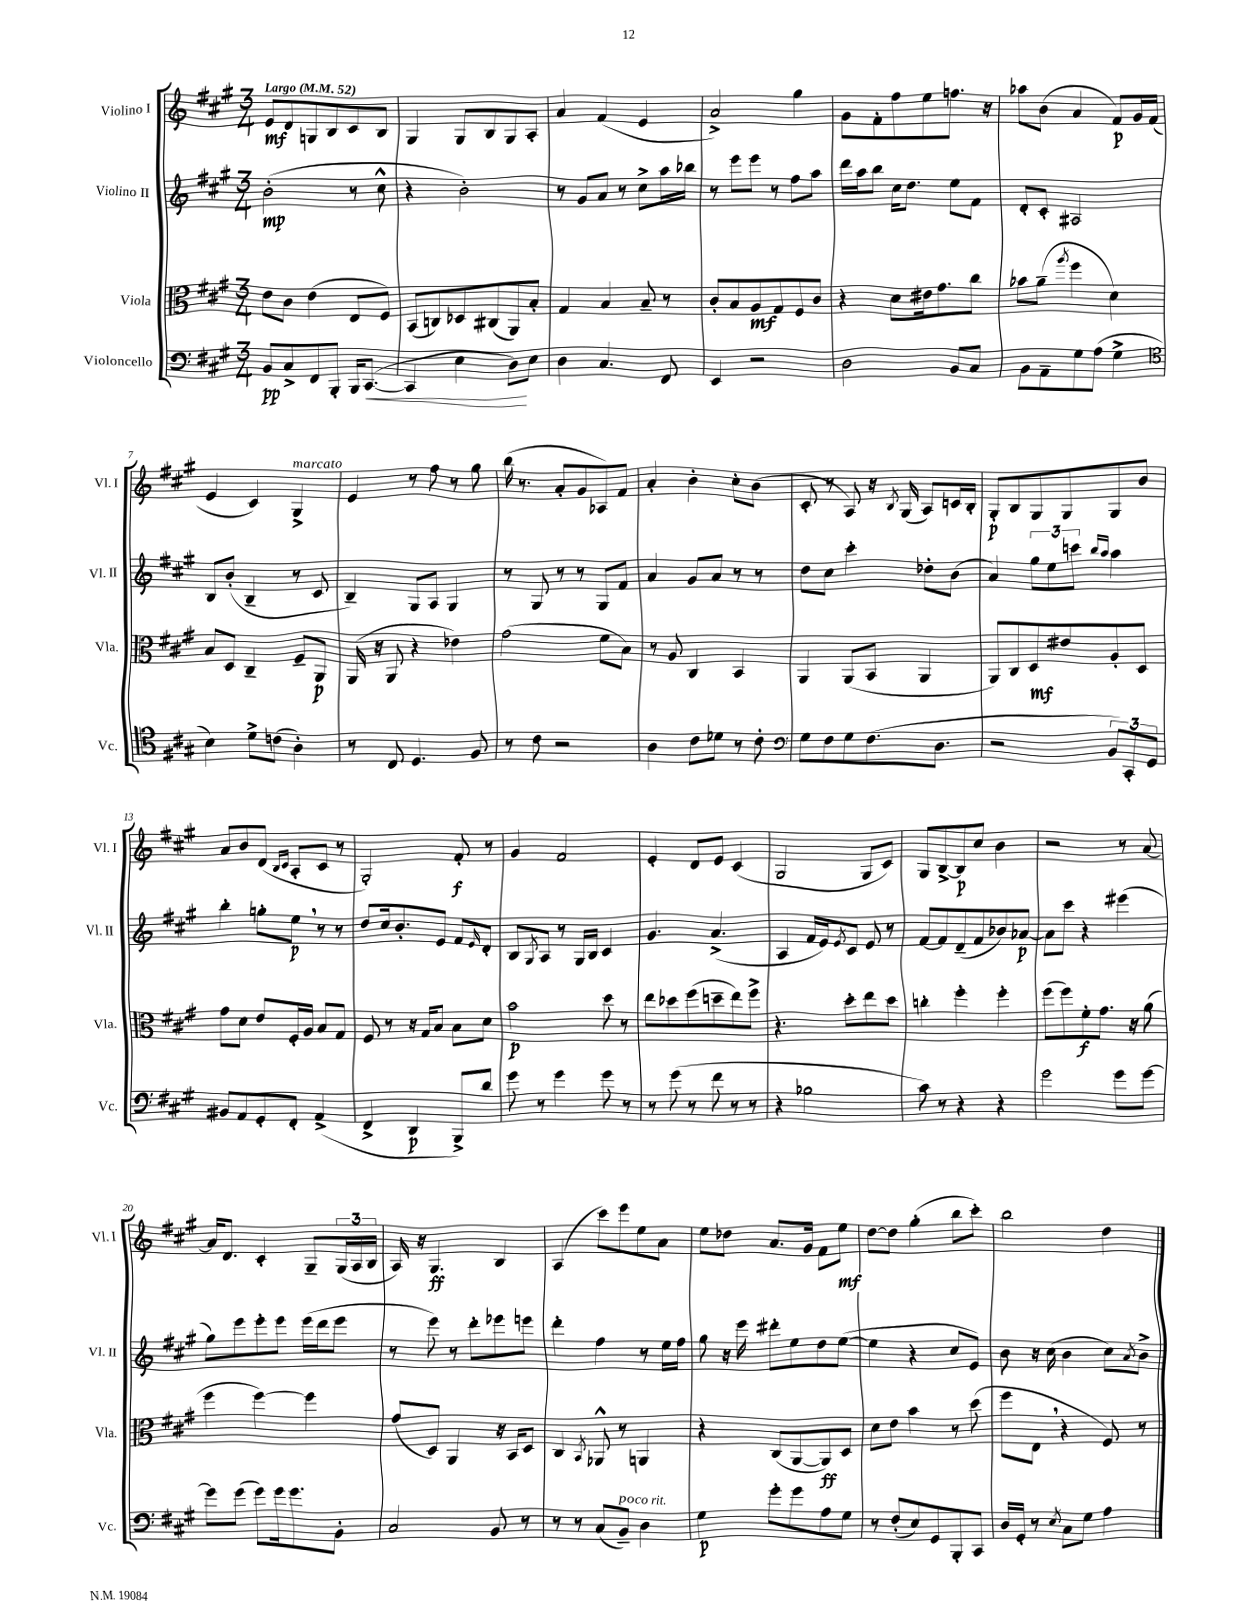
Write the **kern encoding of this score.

**kern	**kern	**kern	**kern
*staff4	*staff3	*staff2	*staff1
*clefF4	*clefC3	*clefG2	*clefG2
*k[f#c#g#]	*k[f#c#g#]	*k[f#c#g#]	*k[f#c#g#]
*M3/4	*M3/4	*M3/4	*M3/4
*MM52	*MM52	*MM52	*MM52
8BB	8e	(2b'	8e
8C#^	8c#	.	8d
8FF#	(4e	.	8G
8BBB'	.	.	8B
16BBB	8E	8r	8c#
([8.CC#	.	.	.
.	8F#)	8cc#^^	8B
=	=	=	=
4CC#]	(8BB	4r	4G#
.	8C)	.	.
4E	8D-	2b')	8G#
.	(8C#	.	8B
8D)	8AA)	.	8G#
8E	8B'	.	8A'
=	=	=	=
4D	4G#	8r	4a
.	.	8g#	.
4.C#	4B	8a	(4f#
.	.	8r	.
.	8B~	8cc#^	4e
8FF#	8r	16aa	.
.	.	16bb-	.
=	=	=	=
4EE	8c#'	8r	2a^)
.	8B	8eee	.
2r	8A	8eee	.
.	8G#	8r	.
.	8F#	8ff#	4gg#
.	8c#	8aa	.
=	=	=	=
2D	4r	16ddd	8g#
.	.	16aa	.
.	.	8bb	8f#'
.	8d	16cc#	8ff#
.	.	8.dd	.
.	16e#	.	8ee
.	8.g#	.	.
8BB	.	8ee	8.ff
8C#	8cc#	8f#	.
.	.	.	16r
=	=	=	=
8BB	8b-	8d'	8aa-
8AA~	(8a~	8c#'	(8b
.	8qaa	.	.
8G#	4ff#	2A#	4a
(8A	.	.	.
4G#^	4d)	.	8f#)
.	.	.	16g#
.	.	.	(16f#
=	=	=	=
*clefC4	*	*	*
4B)	8B	8B	4e
.	8D	(8b'	.
8d^	4C#~	4B~	4c#)
(8c	.	.	.
4A')	8F#~	8r	4G#^
.	8AA	8c#	.
=	=	=	=
8r	(16AA	4B~)	4e
.	16r	.	.
8C#	8AA	.	.
4.D	4r	8G#	8r
.	.	8A	8ff#
.	4e-)	4G#	8r
8F#	.	.	8gg#
=	=	=	=
8r	(2g#	8r	(16bb
.	.	.	8.r
8c#	.	8G#	.
2r	.	8r	8a'
.	.	8r	8g#
.	8f#	8G#	8A-)
.	8B)	8f#	8f#
=	=	=	=
4A	8r	4a	4a'
.	8A	.	.
8c#	4C#	8g#	4b'
8d-	.	8a	.
8r	4BB	8r	8cc#'
8c#'	.	8r	(8b
=	=	=	=
*clefF4	*	*	*
8G#	4AA	8dd	8c#'
8F#	.	8cc#	8r
8G#	(8AA	4ccc#'	8A)
(8.F#	8BB	.	16r
.	.	.	8qB
.	.	.	(16G#
.	4AA	8dd-'	8A)
8.D	.	.	.
.	.	(8b	16c
.	.	.	16B'
=	=	=	=
2r	8AA)	4a)	8G#'
.	8C#	.	8B
.	8D	12gg#	8G#
.	.	12ee	.
.	8e#	.	8G#
.	.	12ccc	.
.	.	16qqbb	.
.	.	16qqaa	.
12BB)	8A'	4aa	8G#
12CC#'	.	.	.
.	8D	.	8b
12GG#	.	.	.
=	=	=	=
8BB#	8g#	4bb'	8a
8AA	8d	.	8b
8GG#'	8e	8gg'	(8d
.	.	.	16qqB
.	.	.	16qqc#
8FF#'	16F#'	8ee	8A'
.	16A	.	.
(4AA^	8B	8r	8c#
.	8G#	8r	8r
=	=	=	=
4FF#^	8F#	8dd	2G#')
.	8r	16cc#	.
.	.	8.b'	.
4DD	16r	.	.
.	16G#	.	.
.	8B	8e	.
8BBB^)	8B	8f#	8f#'
.	.	16qqe	.
8d	8d	8d'	8r
=	=	=	=
8g#	2b	8B	4g#
.	.	8qG#	.
8r	.	8A	.
4g#	.	8r	2f#
.	.	16G#	.
.	.	16B	.
8g#	8dd	4c#	.
8r	8r	.	.
=	=	=	=
8r	8ee	4.g#	4e'
(8g#	8dd-	.	.
8r	(8ff#	.	8d
8f#	8dd~	(4.a^	8e
8r	8ee)	.	(4c#
8r	8ff#^	.	.
=	=	=	=
4r	4.r	4A	2G#
2B-	.	16f#	.
.	.	16e)	.
.	.	8qe	.
.	8dd'	8c#	.
.	8ee	8e	8G#
.	8dd	8r	8c#)
=	=	=	=
8c#)	4cc'	[8f#	8G#
8r	.	8f#]	[8B^
4r	4ff#'	(8d~	8B]
.	.	8f#	8cc#
4r	4ff#'	8b-)	4b
.	.	[8a-	.
=	=	=	=
2g#	(8ff#	8a-]	2r
.	8ff#)	8ccc#	.
.	8f#'	4r	.
.	8.g#	.	.
8g#	.	(4eee#	8r
.	16r	.	.
[8g#	(8a	.	[8a
=	=	=	=
8g#]	4ff#	8gg#)	16a]
.	.	.	8.d
(8g#	.	8eee	.
8g#)	[4ff#)	8eee'	4c#'
16g#	.	8eee	.
8.g#	.	.	.
.	4ff#]	(16eee	8G#~
.	.	16ddd	.
8BB'	.	8eee	(24G#
.	.	.	24A
.	.	.	24B
=	=	=	=
2C#	(8g#	8r	16A)
.	.	.	16r
.	8D)	8eee)	4.G#
.	4AA	8r	.
.	.	8ddd'	.
8BB	16r	8eee-	4B
.	16BB	.	.
8r	8D	8eee	.
=	=	=	=
8r	4C#	4ddd'	(4A
8r	.	.	.
.	8qBB	.	.
(8C#	8AA-^^	4ff#	8ccc#)
8BB~)	8r	.	8eee
4D	4AA	8r	8ee
.	.	16ee	8a
.	.	16ff#	.
=	=	=	=
4G#	4r	8gg#	8ee
.	.	16r	8dd-
.	.	16eee	.
8g#'	(8C#	8ddd#'	8.a
8g#	[8AA	8ee	.
.	.	.	16g#
8A	8AA])	8dd	8f#
8G#	8D	([8ee	8ee
=	=	=	=
8r	8d	4ee]	[8dd
(8F#'	8e	.	8dd]
8E)	4b	4r	(4gg#'
8GG#	.	.	.
8BBB'	8r	8cc#	8bb
8CC#	(8dd	8e)	8ccc#')
=	=	=	=
16D	8ff#	8b	2bb
16GG#'	.	.	.
8r	8E	16r	.
.	.	(16cc#	.
8qE	.	.	.
8C#	4r	4b	.
8G#	.	.	.
4A	8F#)	8cc#)	4dd
.	.	8qa	.
.	8r	8b^	.
==	==	==	==
*-	*-	*-	*-
